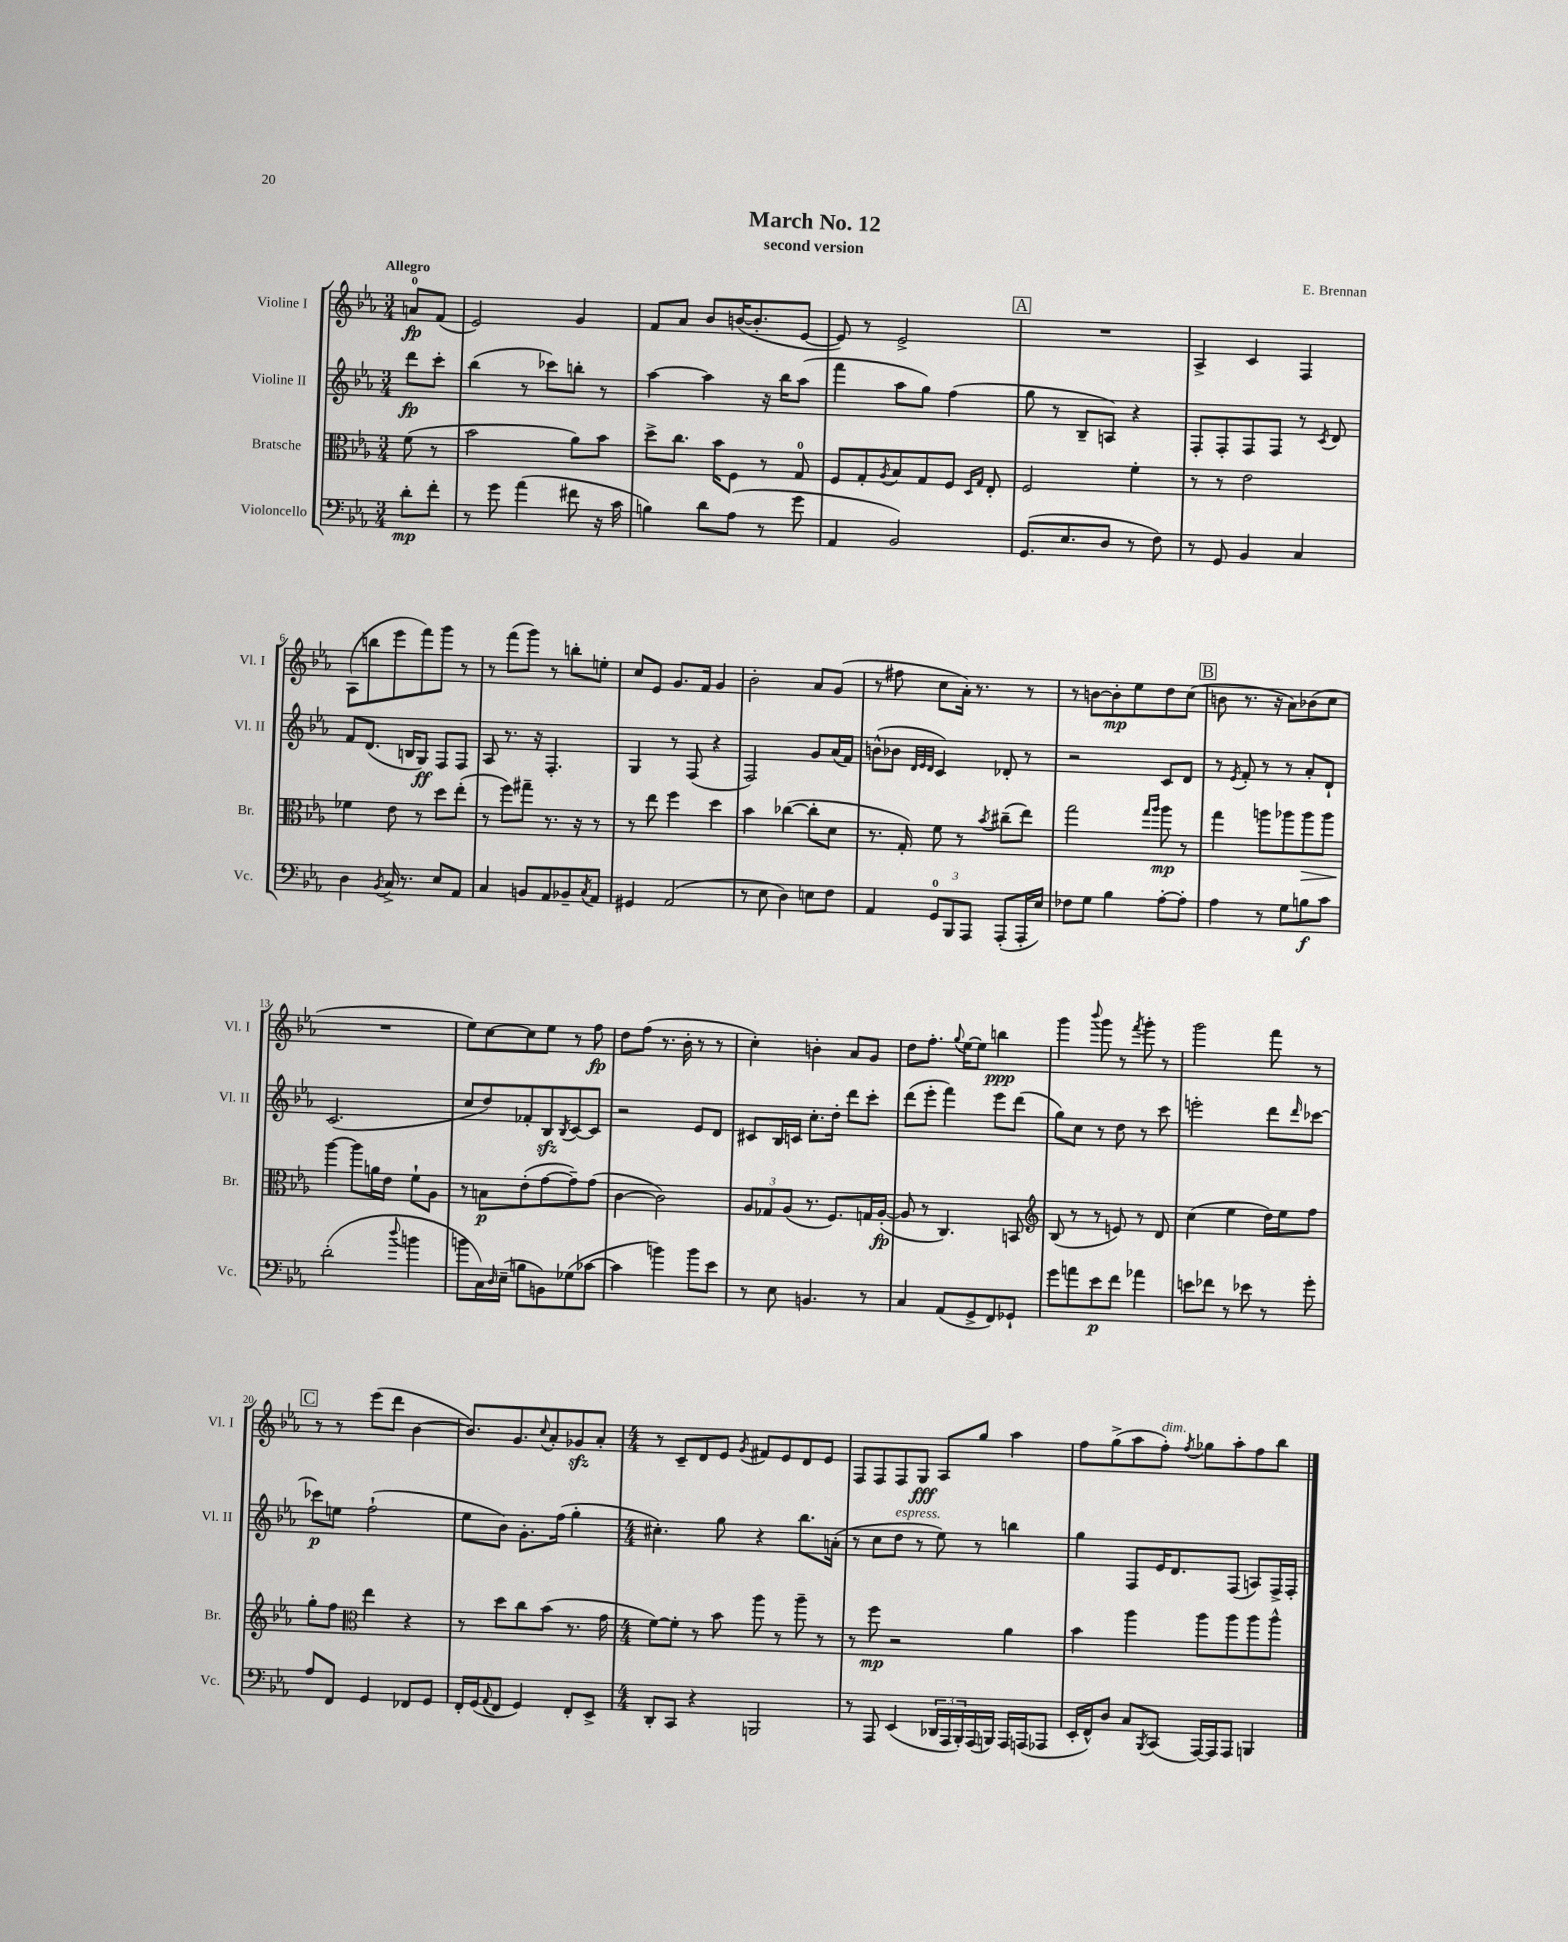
\header { title = "March No. 12" composer = "E. Brennan" subtitle = "second version" }
<<
\new StaffGroup <<
\new Staff = "s0" \with { instrumentName = "Violine I" shortInstrumentName = "Vl. I" } {
    \clef treble \key ees \major \numericTimeSignature \time 3/4 \partial 4 \tempo "Allegro"
    a'8-0\fp f'8( |
    ees'2) g'4 |
    f'8 aes'8 bes'8 b'16~( b'8.-. ees'8~ |
    ees'8) r8 ees'2-> |
    \mark \markup { \box "A" } R2. |
    aes4-> c'4 f4 |
    aes8( b''8 ees'''8 f'''8) g'''8 r8 |
    r8 f'''8( g'''8) r8 b''8-. e''8-. |
    c''8 ees'8 g'8. f'16 g'4 |
    bes'2-. aes'8 g'8( |
    r8 fis''8 c''8 aes'16-.) r8. r8 |
    r8 b'8~ b'8-.\mp ees''8 d''8 c''8( |
    \mark \markup { \box "B" } b'8 r8. r16 aes'8) bes'8( c''8 |
    R2. |
    ees''8) c''8~ c''8 ees''8 r8 f''8\fp |
    d''8 f''8( r8. bes'16-. r8 r8 |
    c''4-.) b'4-. aes'8 g'8 |
    d''8 f''8.-. \appoggiatura { g''8 } ees''16~ ees''8 b''4\ppp |
    g'''4 \appoggiatura { bes'''8 } g'''8 r8 \acciaccatura { f'''8 } g'''8-. r8 |
    g'''2 f'''8 r8 |
    \mark \markup { \box "C" } r8 r8 ees'''8( d'''8 bes'4~ |
    bes'8.) g'8. \appoggiatura { c''8 } aes'8-. ges'8\sfz aes'8-. |
    \numericTimeSignature \time 4/4 r8 c'8-- d'8 ees'8 \acciaccatura { g'8 } fis'8 ees'8 d'8 ees'8 |
    f8 f8 f8 g8\fff aes8 g''8 aes''4 |
    f''8 g''8->( aes''8 f''8-.^\markup { \italic "dim." }) \acciaccatura { f''8 } ges''8 aes''8-. f''8 bes''8 \bar "|." |
}
\new Staff = "s1" \with { instrumentName = "Violine II" shortInstrumentName = "Vl. II" } {
    \clef treble \key ees \major \numericTimeSignature \time 3/4 \partial 4
    d'''8\fp c'''8-. |
    bes''4( r8 ces'''8) b''8-. r8 |
    aes''4~ aes''4 r16 bes''16 aes''8( |
    f'''4 aes''8 g''8) f''4( |
    \mark \markup { \box "A" } g''8 r8 bes8-- a8) r4 |
    f8-. f8-. f8 f8 r8 \acciaccatura { c'8 } d'8 |
    f'8 d'8.( b16 g8\ff) f8 f8 |
    aes8 r8. r16 f4.-. |
    g4 r8 f8( r4 |
    f2) g'8 aes'16( f'16) |
    b'8-^( bes'8 \grace { d'32 ees'32 d'32 } c'4) des'8-. r8 |
    r2 c'8 d'8 |
    \mark \markup { \box "B" } r8 \acciaccatura { ees'8 } f'8-. r8 r8 aes'8-. d'8-! |
    c'2.( |
    c''8 d''8) fes'8-. bes8\sfz \acciaccatura { bes8 } c'8~ c'8 |
    r2 ees'8 d'8 |
    cis'8 bes16 c'16 c''8.-. d''16-. d'''8 c'''8-. |
    d'''8( ees'''8-. f'''4) ees'''8 d'''8( |
    g''8) c''8 r8 d''8 r8 c'''8 |
    e'''2-. d'''8 \grace { d'''16 } ces'''8~ |
    \mark \markup { \box "C" } ces'''8\p e''8 f''2-!( |
    ees''8 bes'8) g'8.-. f''16( g''4-. |
    \numericTimeSignature \time 4/4 cis''4.-.) g''8 r4 bes''8. a'16-.( |
    r8 c''8 d''8^\markup { \italic "espress." } r8 ees''8) r8 b''4 |
    g''4 f8 ees'16 d'8. f8( a8) f16-> f16-. \bar "|." |
}
\new Staff = "s2" \with { instrumentName = "Bratsche" shortInstrumentName = "Br." } {
    \clef alto \key ees \major \numericTimeSignature \time 3/4 \partial 4
    f'8( r8 |
    bes'2 aes'8) bes'8 |
    d''8-> c''8. bes'16 f8 r8 g8-0 |
    f8 g8-. \acciaccatura { aes8 } bes8 g8 f8 \grace { d16 g16 } ees8-. |
    \mark \markup { \box "A" } f2 f'4-. |
    r8 r8 ees'2 |
    fes'4 ees'8 r8 d''8 ees''8-.( |
    r8 f''8) gis''8-- r8. r16 r8 |
    r8 ees''8 f''4 d''4 |
    bes'4 ces''4~( ces''8-. d'8 |
    r8. g16-.) f'8 r8 \acciaccatura { bes'8 } cis''8--( ees''8) |
    g''2 \grace { g''16 aes''16 } aes''8\mp r8 |
    \mark \markup { \box "B" } g''4 a''8 aes''8 aes''8\> aes''8 |
    aes''4~\! aes''8 a'16 ees'16 f'8-! aes8 |
    r8 b8\p ees'8-.( g'8~ g'8--) g'8( |
    c'4~ c'2) |
    \tuplet 3/2 { aes8 ges8 aes8( } r8. f8.) g16 aes16~-.\fp( |
    aes8 r8 c4.) b,8 |
    \clef treble bes8( r8 r8 e'8) r8 d'8 |
    c''4( ees''4 d''16) ees''16 f''8 |
    \mark \markup { \box "C" } g''8-. f''8 \clef alto ees''4 r4 |
    r8 d''8 c''8 bes'8( r8. g'16 |
    \numericTimeSignature \time 4/4 f'8~) f'8-. r8 bes'8 aes''8 r8 aes''8-- r8 |
    r8 f''8\mp r2 aes'4 |
    bes'4 aes''4 aes''8 aes''8 aes''8 aes''8-^ \bar "|." |
}
\new Staff = "s3" \with { instrumentName = "Violoncello" shortInstrumentName = "Vc." } {
    \clef bass \key ees \major \numericTimeSignature \time 3/4 \partial 4
    d'8-.\mp f'8-. |
    r8 g'8 aes'4( fis'8 r16 c'16 |
    b4) d'8 aes8( r8 g'8 |
    aes,4 bes,2) |
    \mark \markup { \box "A" } g,8.( ees8. d8 r8 f8) |
    r8 g,8 bes,4 c4 |
    d4 \acciaccatura { bes,8 } c16-> r8. ees8 aes,8 |
    c4 b,8 aes,8 bes,8-- \acciaccatura { c8 } aes,8 |
    gis,4 aes,2( |
    r8 ees8 d4) e8 f8 |
    aes,4 \tuplet 3/2 { g,8-0 bes,,8 aes,,8 } aes,,8-.( aes,,16-. ees16) |
    fes8 g8 bes4 aes8~-. aes8-. |
    \mark \markup { \box "B" } aes4 r8 g8 b8\f c'8 |
    d'2-.( \appoggiatura { d''8 } b'4 |
    b'8 c16) \grace { d16 } ees16--( b8 b,8) ges8( ces'8~ |
    ces'4 b'4) b'8 ees'8 |
    r8 ees8 b,4. r8 |
    c4 aes,8( g,8-> f,8) ges,8-! |
    g'8 a'8 ees'8\p f'8 aes'4 |
    e'8 fes'8 r8 ees'8 r8 g'8-. |
    \mark \markup { \box "C" } aes8 f,8 g,4 fes,8 g,8 |
    f,16-. g,16( \appoggiatura { aes,8 } f,8 g,4) f,8-. ees,8-> |
    \numericTimeSignature \time 4/4 d,8-. c,8 r4 b,,2 |
    r8 aes,,8 ees,4( \tuplet 3/2 { des,16 aes,,16 bes,,16-.) } aes,,16( b,,16) aes,,16 a,,16( aes,,8 |
    ees,16-. f,16-^) d8 c8 \acciaccatura { bes,,8 } c,8( aes,,16~) aes,,16 aes,,8 b,,4 \bar "|." |
}
>>
>>
